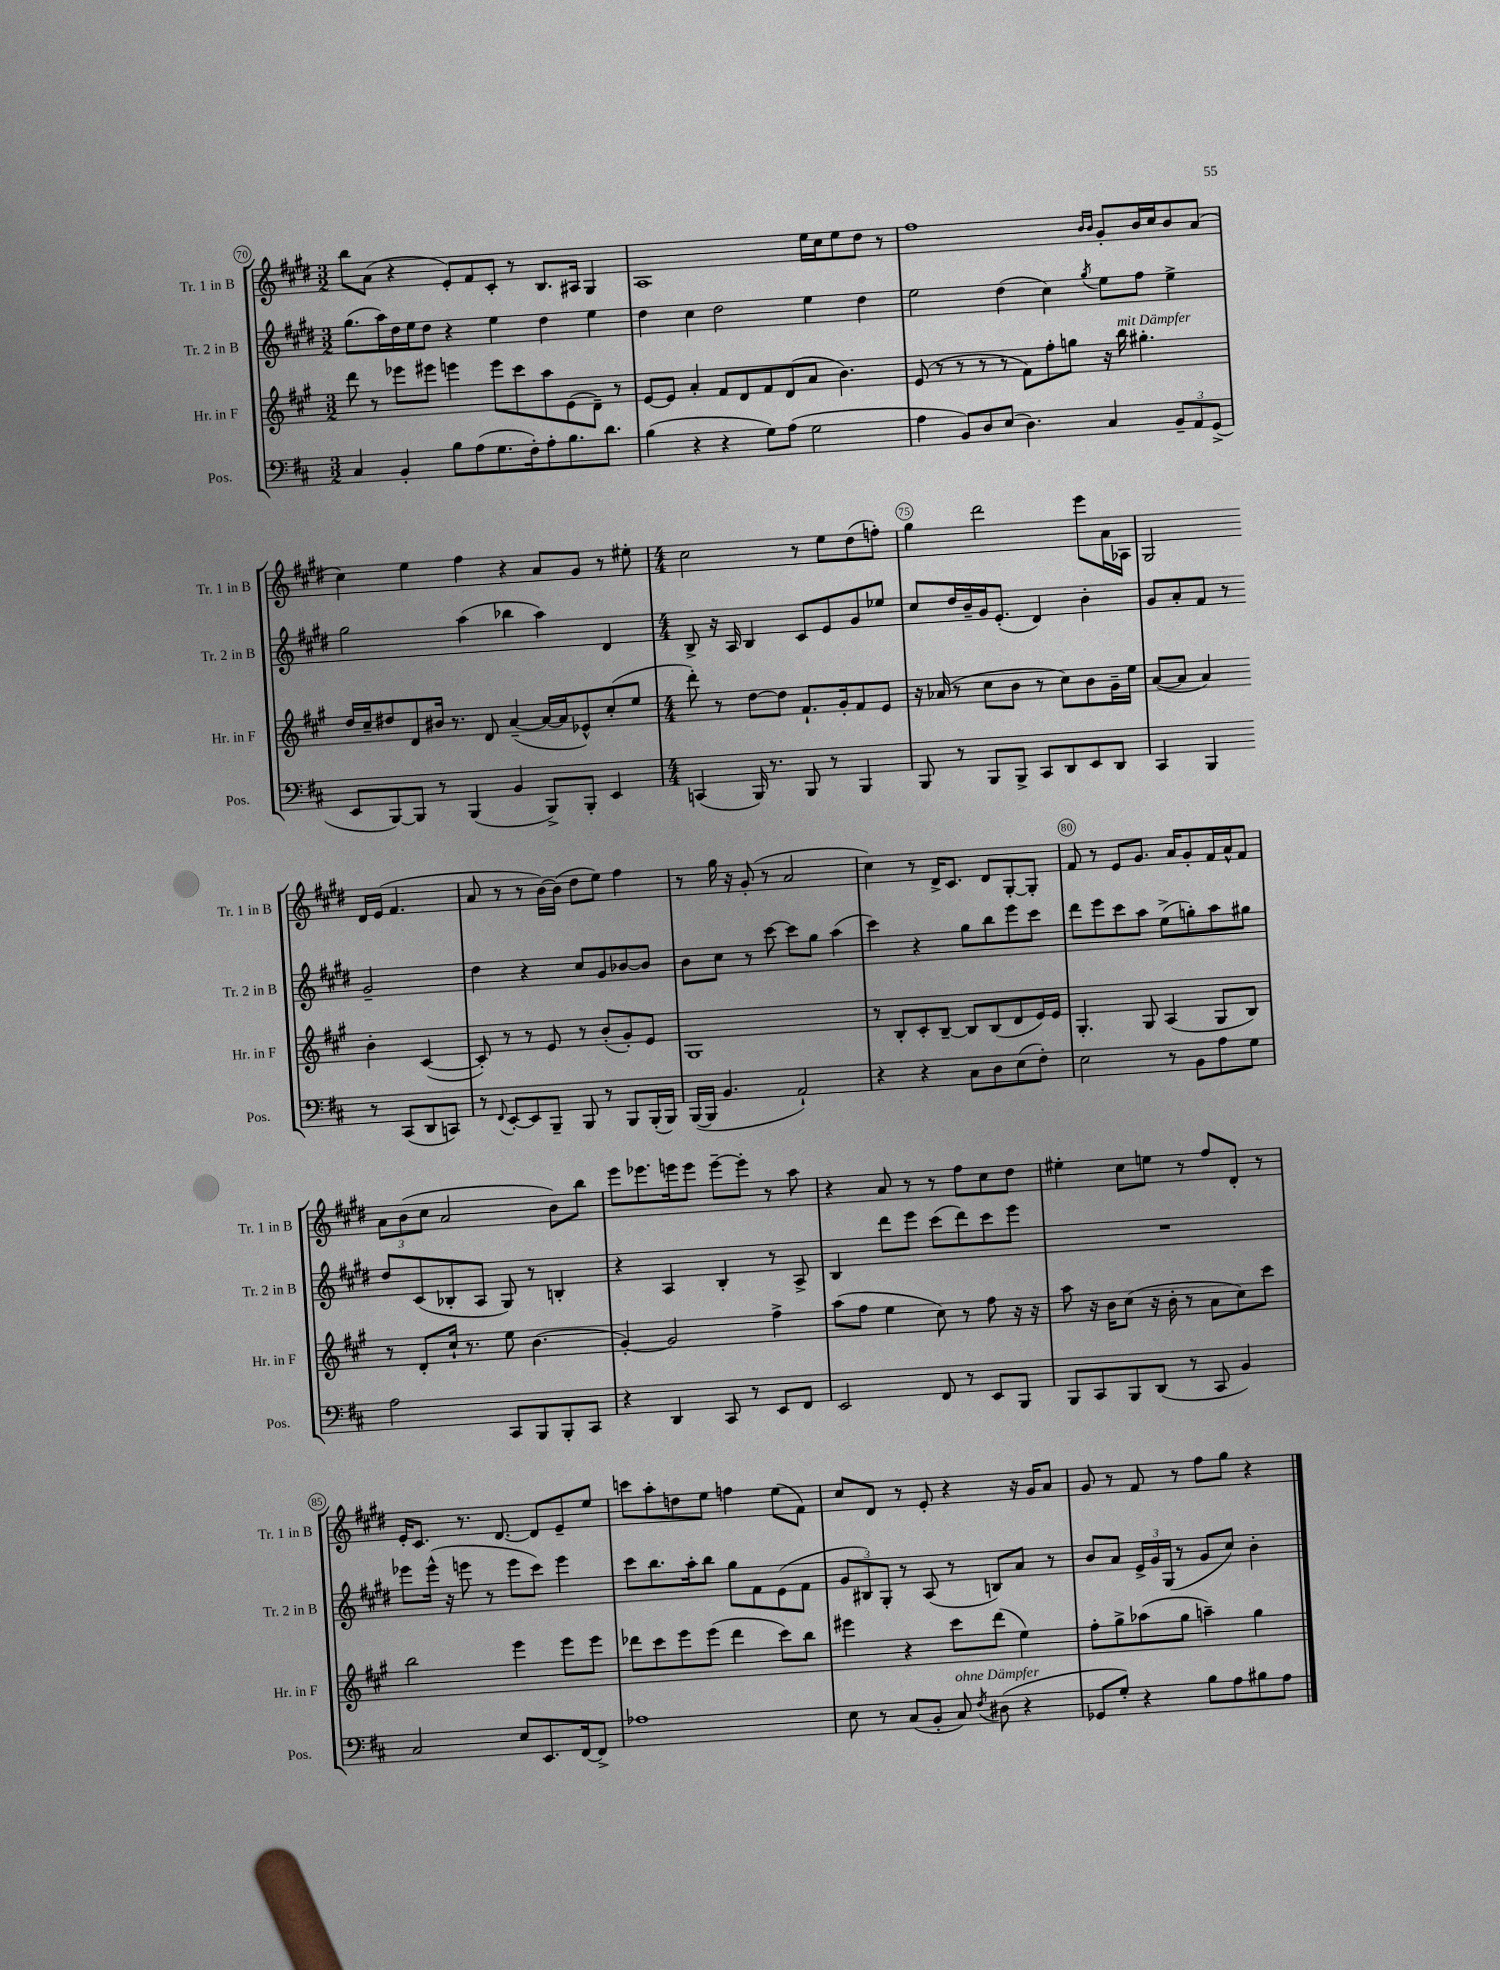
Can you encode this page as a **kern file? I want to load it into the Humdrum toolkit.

**kern	**kern	**kern	**kern
*part4	*part3	*part2	*part1
*staff4	*staff3	*staff2	*staff1
*I"Pos.	*I"Hr. in F	*I"Tr. 2 in B	*I"Tr. 1 in B
*I'Pos.	*I'Hr. in F	*I'Tr. 2 in B	*I'Tr. 1 in B
*clefF4	*clefG2	*clefG2	*clefG2
*k[f#c#]	*k[f#c#g#]	*k[f#c#g#d#]	*k[f#c#g#d#]
*M3/2	*M3/2	*M3/2	*M3/2
=70	=70	=70	=70
4C#/	8ddd\	(8.gg#\L	8bb\L
.	8r	.	(8a\J
.	.	16aa\L)	.
4BB'/	8eee-X\L	16dd#\	4r
.	.	16ee\J	.
.	8eee#X\J	8dd#\J	.
8B\L	4eeen\	4r	8e'/L)
(8A\	.	.	8f#/
8.G\	8eee\L	4ee\	8c#'/J
.	8ccc#\	.	8r
16F#'\k)	.	.	.
8A'\	8aa\	4dd#\	8.B/L
8.B\	(8e\	.	.
.	.	.	16A#X/Jk
.	8d~\J)	4ee\	4G#/
8.d\J	.	.	.
.	8r	.	.
=71	=71	=71	=71
(4B\	[8e/L	4dd#\	1A
.	8e/J]	.	.
4r	4a'/	4cc#\	.
4r	8f#/L	2dd#\	.
.	8d/	.	.
8G\L)	8f#/	.	.
(8A\J	(8d/	.	.
2G\	8a/J	4ee\	16ee\LL
.	.	.	16cc#\J
.	4.b\)	.	8ee\
.	.	4dd#\	8dd#\J
.	.	.	8r
=72	=72	=72	=72
4A\	(8e/	2ee\	1ff#
.	8r	.	.
8BB/L)	8r	.	.
8D/	8r	.	.
(8E/J	8r	(4dd#\	.
4.D\)	8f#\L)	.	.
.	8ff#'\	4cc#\)	.
.	8ggn\J	.	.
.	.	.	16qqb/LL
.	.	8qgg#/	16qqb/JJ
4C#/	16r	8ee\L	8g#'/L
!	!LO:TX:a:i:t=mit Dämpfer	!	!
.	16bb\	.	.
.	4.gg#X'\	8ff#\J	16b/L
.	.	.	16cc#/J
12BB~/L	.	4ee^\	8b/
12AA/	.	.	.
.	.	.	(8a/J
(12GG^/J	.	.	.
!!LO:LB:g=z
=73	=73	=73	=73
8EE/L	16dd/LL	2gg#\	4cc#\)
.	16cc#~/J	.	.
[8BBB/)	8dd#X/	.	.
8BBB/J]	8d/	.	4ee\
8r	16b#X/Jk	.	.
.	8.r	.	.
(4BBB/	.	(4aa\	4ff#\
.	8d/	.	.
4BB/	([4a~/	4bb-X\	4r
8BBB^/L)	16a/LL_	4aa\)	8a/L
.	16a/J]	.	.
8BBB'/J	8e-X^^/)	.	8g#/J
4EE/	(8cc#'/	4d#/	8r
.	8ee/J	.	8ee#X'\
=74	=74	=74	=74
*M4/4	*M4/4	*M4/4	*M4/4
(4CCn/	8ddd'\)	8B^/	2cc#\
.	8r	16r	.
.	.	16A/	.
16BBB/)	[8dd\L	4B/	.
8.r	.	.	.
.	8dd\J]	.	.
8BBB/	8.f#`/L	8c#/L	8r
8r	.	8e/	8ee\L
.	16g#'/k	.	.
4BBB/	8f#/	8g#/	(8dd#\
.	8e/J	8ee-X/J	8ffn'\J)
=75	=75	=75	=75
8BBB/	16r	8cc#/L	4gg#\
.	(16a-X/	.	.
8r	8r	16dd#/L	.
.	.	16b~/	.
8BBB/L	8cc#\L	16g#/J	2ddd#\
.	.	(8.e'/J	.
8BBB^/J	8b\J	.	.
8CC#/L	8r	4d#/)	.
8DD/	8cc#\L)	.	.
8EE/	8b\	4b'\	8eee\L
8DD/J	16g#~\L	.	16a\L
.	16ee\JJ	.	16A-X\JJ
=76	=76	=76	=76
4CC#/	([8a/L	8g#/L	2G#/
.	8a/J]	8a'/	.
4BBB/	4a/)	8f#/J	.
.	.	8r	.
8r	4b'\	2g#~/	16d#/LL
.	.	.	(16e/JJ
(8CC#/L	.	.	4.f#/
8DD/	([4c#/	.	.
8CCn/J)	.	.	.
!!LO:LB:g=z
=77	=77	=77	=77
8r	8c#'/])	4dd#\	8a/
8qqFF#/	.	.	.
[8EE'/L	8r	.	8r
8EE/]	8r	4r	8r
8BBB~/J	8e/	.	[16b\LL)
.	.	.	(16b\JJ]
8BBB/	8r	8cc#/L	8dd#\L
8r	(8b'/L	8g#/	8ee\J)
8BBB/L	8g#'/)	[8b-X/	4ff#\
(16BBB'/L	8e/J	8b-/J]	.
16BBB/JJ)	.	.	.
=78	=78	=78	=78
([16BBB/LL	1G#	8b\L	8r
16BBB/JJ]	.	.	.
4.BB/	.	8cc#\J	16gg#\
.	.	.	16r
.	.	8r	(8g#'/
.	.	[8ccc#\	8r
2AA`/)	.	8ccc#\L]	2a/
.	.	8gg#\J	.
.	.	(4aa\	.
=79	=79	=79	=79
4r	8r	4ccc#\)	4cc#\)
.	8B'/L	.	.
4r	8c#'/	4r	8r
.	[8B~/J	.	16d#^/KL
.	.	.	8.c#/J
8C#\L	8B/L]	8gg#\L	.
8D\	(8B/	8bb\	8d#/L
(8E\	8d/	8eee\	[8G#'/
8F#'\J)	16e/L)	8ccc#\J	8G#'/J]
.	16e/JJ	.	.
=80	=80	=80	=80
2E\	4.G#'/	8ddd#\L	8f#/
.	.	8eee\	8r
.	.	8ccc#\	8e/L
.	8G#/	8aa\J	8.g#/J
8r	(4A/	(8ee^\L	.
.	.	.	16a/KL
8BB\L	.	8ggn'\)	8g#'/
8A\	8G#/L	8aa\	16f#/L
.	.	.	16a^^/J
8G\J	8B/J)	8gg#X\J	8f#/J
!!LO:LB:g=z
=81	=81	=81	=81
2A\	8r	8dd#/L	12a\L
.	.	.	(12b\
.	8d'/L	(8c#/	.
.	.	.	12cc#\J
.	16cc#`/Jk	8B-X'/	2a/
.	8.r	.	.
.	.	8A/J	.
8CC#/L	8ee\	8G#/)	.
8BBB/	(4.b\	8r	.
8BBB'/	.	4Bn'/	8b\L)
8CC#/J	.	.	8bb\J
=82	=82	=82	=82
4r	[4g#'/)	4r	8eee\L
.	.	.	8.eee-X\
4DD/	2g#/]	4A/	.
.	.	.	16eeen\k
.	.	.	8eee\J
8CC#/	.	4B'/	[8eee~\L
8r	.	.	8eee'\J]
8EE/L	4ff#^\	8r	8r
8FF#/J	.	8A^/	8aa\
=83	=83	=83	=83
2EE/	(8aa\L	4B/	4r
.	8ff#\J	.	.
.	4ee\	8ddd#\L	8a/
.	.	8eee\J	8r
8FF#/	8cc#\)	(8ccc#\L	8r
8r	8r	8ddd#\)	8ff#\L
8EE/L	8ff#\	8ccc#\	8cc#\
8BBB/J	16r	8eee\J	8dd#\J
.	16r	.	.
=84	=84	=84	=84
8BBB/L	8aa\	1r	4ee#X'\
8CC#/	16r	.	.
.	16b\KL	.	.
8BBB/	(8cc#\J	.	8cc#\L
(8DD/J	16r	.	8een\J
.	16b'\	.	.
8r	8r	.	8r
8CC#/	8a\L	.	8ff#/L
4BB/)	8cc#\)	.	8d#'/J
.	8ccc#\J	.	8r
!!LO:LB:g=z
=85	=85	=85	=85
2C#/	2bb\	8eee-X\L	16e'/KL
.	.	.	8.c#/J
.	.	(16eee-^^\Jk	.
.	.	16r	.
.	.	8eeen\	8.r
.	.	8r	.
.	.	.	[8.d#/
8E/L	4eee\	8eee\L	.
8.EE/	.	8ccc#\J)	8d#/L]
.	8eee\L	4eee\	8e~/
[16FF#/k	.	.	.
8FF#^/J]	8eee\J	.	8ee/J
=86	=86	=86	=86
1A-X	8ddd-X\L	8ccc#\L	8cccn\L
.	8ccc#\	8.bb\	8aa'\
.	8eee\	.	8ddn\
.	.	16aa'\k	.
.	(8eee\J	8bb\J	8ee\J
.	4ddd-\	8gg#\L	4ffn\
.	.	8f#\	.
.	8ccc#\L)	(8e\	(8ee\L
.	8bb\J	8f#\J	8f#\J)
=87	=87	=87	=87
8E\	4eee#X\	12g#/L	8cc#/L
.	.	12B#X/)	.
8r	.	.	8d#/J
.	.	12G#'/J	.
(8C#/L	4r	8r	8r
8BB'/J	.	(8A/	8e'/
!LO:TX:a:i:t=ohne Dämpfer	!	!	!
8C#/)	8ccc#\L	8r	4r
8qF#/	.	.	.
(8D#X\	(8ddd\J	8Bn/L)	.
4r	4ee\)	8a/J	16r
.	.	.	16g#/KL
.	.	8r	8a/J
=88	=88	=88	=88
8GG-X/L	8ff#'\L	8b/L	8g#/
8G'/J)	8gg#^\	8a/J	8r
4r	(8aa-X\	24e^/LL	8f#/
.	.	24g#/	.
.	.	(24G#/JJ	.
.	8gg#\J	8r	8r
8B\L	4aan~\)	8g#/L	8ff#\L
8A\	.	8cc#/J)	8gg#\J
8B#X\	4gg#\	4b'\	4r
8A\J	.	.	.
==	==	==	==
*-	*-	*-	*-
